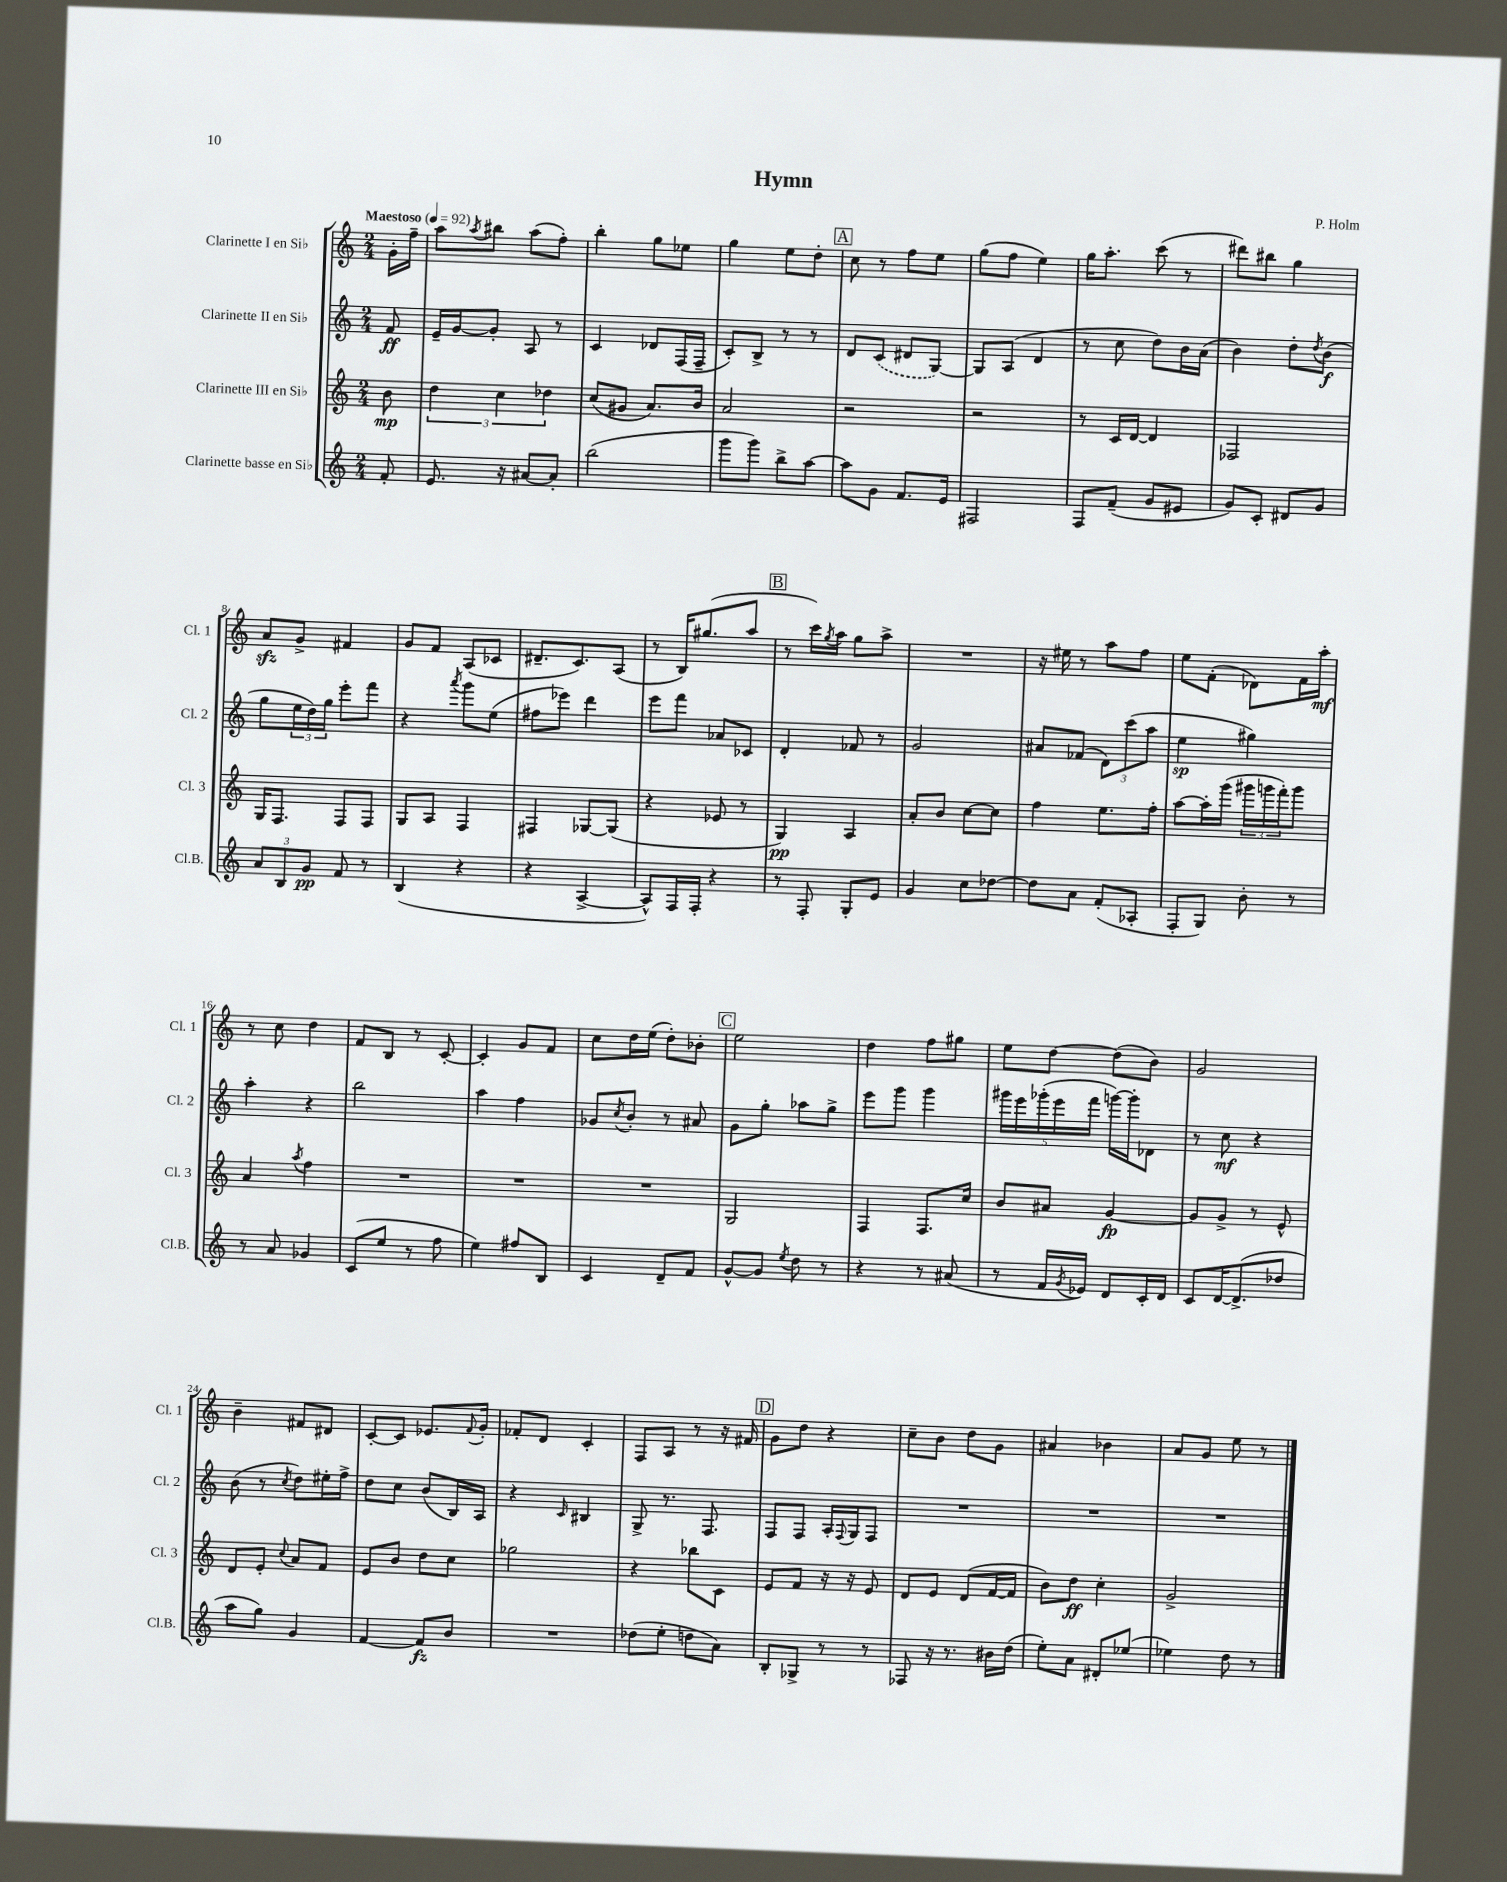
\header { title = "Hymn" composer = "P. Holm" }
<<
\new StaffGroup <<
\new Staff = "s0" \with { instrumentName = "Clarinette I en Sib" shortInstrumentName = "Cl. 1" } {
    \clef treble \key c \major \numericTimeSignature \time 2/4 \partial 8 \tempo "Maestoso" 4 = 92
    g'16-. f''16-- |
    a''8 \acciaccatura { a''8 } bis''8 a''8( f''8-.) |
    b''4-. g''8 ees''8 |
    g''4 e''8 d''8-. |
    \mark \markup { \box "A" } c''8 r8 f''8 e''8 |
    g''8( f''8 e''4) |
    g''16 a''8.-. c'''8( r8 |
    dis'''8) bis''8 g''4 |
    a'8\sfz g'8-> fis'4 |
    g'8 f'8 a8( ces'8 |
    dis'8.-- c'8.) a8( |
    r8 b16) gis''8.( a''8 |
    \mark \markup { \box "B" } r8 c'''16) \acciaccatura { g''8 } a''16 g''8 a''8-> |
    R2 |
    r16 eis''16 r8 a''8 f''8 |
    e''8 f'8-.( des'8) f'16 a''16-.\mf |
    r8 c''8 d''4 |
    f'8 b8 r8 c'8~-. |
    c'4-. g'8 f'8 |
    c''8 d''16 e''16( d''8-.) bes'8-. |
    \mark \markup { \box "C" } e''2 |
    d''4 f''8 gis''8 |
    e''8 d''8~ d''8( b'8) |
    g'2 |
    b'4-- fis'8 dis'8 |
    c'8~-. c'8 ees'8. \appoggiatura { f'8 } g'16-. |
    fes'8-. d'8 c'4-. |
    f8 a8 r8 r16 fis'16 |
    \mark \markup { \box "D" } g'8 d''8 r4 |
    c''8-- b'8 d''8 g'8 |
    ais'4 bes'4 |
    a'8 g'8 e''8 r8 \bar "|." |
}
\new Staff = "s1" \with { instrumentName = "Clarinette II en Sib" shortInstrumentName = "Cl. 2" } {
    \clef treble \key c \major \numericTimeSignature \time 2/4 \partial 8
    f'8\ff |
    e'16-- g'16~ g'8-. a8 r8 |
    c'4 des'8 f16( f16-- |
    c'8-.) b8-> r8 r8 |
    \mark \markup { \box "A" } d'8 \once \slurDashed c'8( dis'8 g8~) |
    g8 a8( d'4 |
    r8 c''8 d''8) b'16 a'16( |
    b'4) d''8-. \acciaccatura { d''8 } b'8\f( |
    g''8 \tuplet 3/2 { e''16 d''16) g''16 } e'''8-. f'''8 |
    r4 \acciaccatura { a'''8 } g'''8 e''8( |
    fis''8 ees'''8) d'''4 |
    e'''8 f'''8 aes'8 ces'8 |
    \mark \markup { \box "B" } d'4-. fes'8 r8 |
    g'2 |
    ais'8 fes'8( \tuplet 3/2 { d'8) c'''8( a''8 } |
    e''4\sp gis''4) |
    a''4-. r4 |
    b''2 |
    a''4 f''4 |
    ges'8 \acciaccatura { c''8 } b'8-. r8 ais'8 |
    \mark \markup { \box "C" } g'8 g''8-. aes''8 g''8-> |
    e'''8 g'''8 g'''4 |
    \tuplet 5/4 { gis'''16 e'''16 ges'''16-.( e'''16 f'''16 } g'''16~) g'''16-. des'8 |
    r8 c''8\mf r4 |
    b'8( r8 \acciaccatura { c''8 } d''8) eis''16-. f''16-> |
    d''8 c''8 b'8( b16) a16 |
    r4 \grace { c'16 } bis4 |
    g8-> r8. f8. |
    \mark \markup { \box "D" } f8 f8 a16-. \appoggiatura { f8 } g16 f8 |
    R2 |
    R2 |
    R2 \bar "|." |
}
\new Staff = "s2" \with { instrumentName = "Clarinette III en Sib" shortInstrumentName = "Cl. 3" } {
    \clef treble \key c \major \numericTimeSignature \time 2/4 \partial 8
    b'8\mp |
    \tuplet 3/2 { d''4 c''4 des''4 } |
    c''8( gis'8 a'8.) b'16 |
    a'2 |
    \mark \markup { \box "A" } r2 |
    r2 |
    r8 c'16 d'16~ d'4 |
    fes2 |
    g16 f8. f8 f8 |
    g8 a8 f4 |
    fis4 ges8~ ges8( |
    r4 ees'8 r8 |
    \mark \markup { \box "B" } g4\pp) a4 |
    a'8-. b'8 c''8~ c''8 |
    f''4 e''8. f''16-. |
    a''8~ a''16-. g'''16( \tuplet 3/2 { gis'''16 g'''16 f'''16-.) } g'''8 |
    a'4 \acciaccatura { a''8 } f''4 |
    R2 |
    R2 |
    R2 |
    \mark \markup { \box "C" } g2 |
    f4 f8. c''16 |
    b'8 ais'8 g'4~\fp |
    g'8 g'8-> r8 e'8-^ |
    d'8 e'8-. \appoggiatura { c''8 } a'8 f'8 |
    e'8 b'8 d''8 c''8 |
    ges''2 |
    r4 bes''8 c'8 |
    \mark \markup { \box "D" } e'8 f'8 r16 r16 e'8 |
    d'8 e'8 d'8( f'16~ f'16 |
    b'8) d''8\ff c''4-. |
    g'2-> \bar "|." |
}
\new Staff = "s3" \with { instrumentName = "Clarinette basse en Sib" shortInstrumentName = "Cl.B." } {
    \clef treble \key c \major \numericTimeSignature \time 2/4 \partial 8
    f'8-. |
    e'8. r16 ais'8~ ais'8-. |
    b''2( |
    g'''8 g'''8) b''8-> a''8~ |
    \mark \markup { \box "A" } a''8 g'8 f'8. e'16 |
    fis2 |
    f8 f'8--( g'8 eis'8 |
    g'8) c'8-. dis'8 g'8 |
    \tuplet 3/2 { a'8 b8 g'8\pp } f'8 r8 |
    b4( r4 |
    r4 a4~-> |
    a8-^) f16 f16-. r4 |
    \mark \markup { \box "B" } r8 f8-. g8-. e'8 |
    g'4 c''8 des''8~ |
    des''8 a'8 f'8-.( aes8-. |
    f8-. g8) b'8-. r8 |
    r8 a'8 ges'4 |
    c'8( e''8 r8 f''8 |
    e''4) fis''8 b8 |
    c'4 d'8-- f'8 |
    \mark \markup { \box "C" } g'8~-^ g'8 \acciaccatura { e''8 } d''8 r8 |
    r4 r8 ais'8( |
    r8 f'16 \acciaccatura { g'8 } ees'16) d'8 c'16-. d'16 |
    c'8 d'16~ d'8.->( des''8 |
    a''8 g''8) g'4 |
    f'4~ f'8\fz b'8 |
    R2 |
    des''8( e''8-. d''8 a'8) |
    \mark \markup { \box "D" } b8-. ges8-> r8 r8 |
    fes8 r16 r8. bis'16 d''16( |
    e''8-.) a'8 dis'8-. ees''8( |
    ees''4) d''8 r8 \bar "|." |
}
>>
>>
